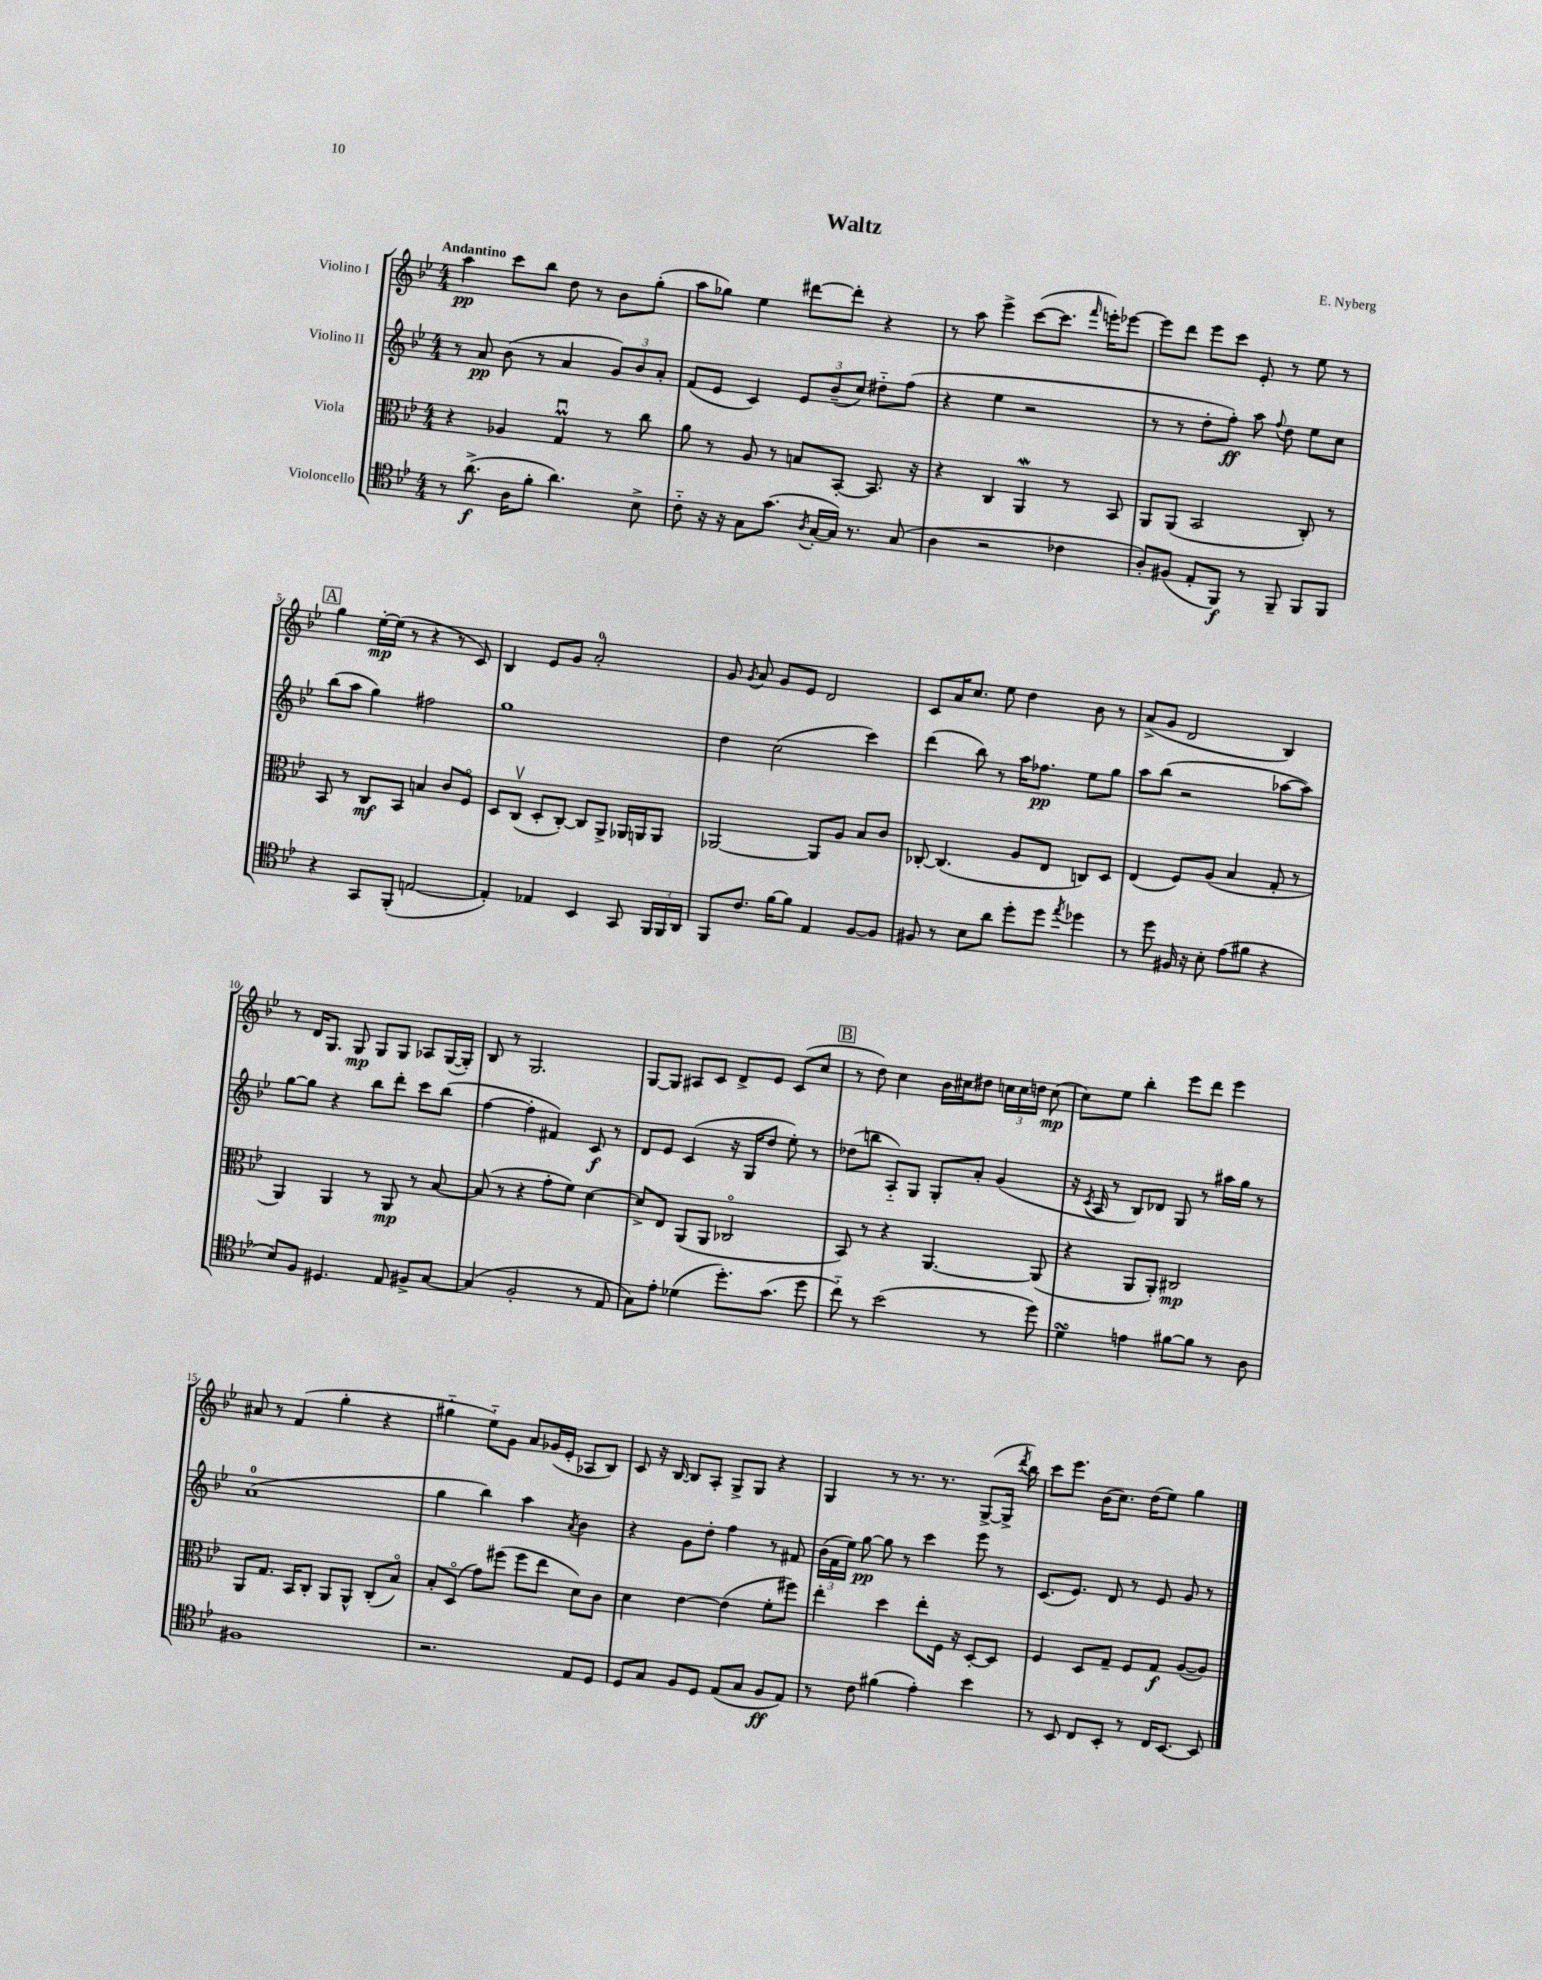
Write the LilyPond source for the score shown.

\header { title = "Waltz" composer = "E. Nyberg" }
<<
\new StaffGroup <<
\new Staff = "s0" \with { instrumentName = "Violino I" } {
    \clef treble \key bes \major \numericTimeSignature \time 4/4 \tempo "Andantino"
    \autoBeamOff a''4\pp c'''8[ bes''8] d''8 r8 bes'8[ g''8]-.( |
    a''8[ ges''8]) ees''4 dis'''8[~ dis'''8]-. r4 |
    r8 a''8 ees'''4-> c'''8[~( c'''8.] \grace { f'''16 } e'''16[-.) ees'''8]~ |
    ees'''8[ d'''8] ees'''8[ c'''8] ees'8-. r8 ees''8 r8 |
    \mark \markup { \box "A" } g''4 ees''16[~-.\mp ees''16]( r8 r4 r8 c'8) |
    bes4 ees'8[ g'8] a'2-0-. |
    g'8 \acciaccatura { g'8 } a'8 g'8[ ees'8] d'2 |
    c'8[ a'16 c''8.] ees''8 d''4 bes'8 r8 |
    a'8[->( g'8] d'2 bes4) |
    r8 d'16[ g8.] g8\mp g8[ g8] aes8[ g16~( g16]-.) |
    bes8 r8 g2. |
    g8[~ g8] ais8[ c'8] d'8[-> ees'8] c'8[( c''8] |
    \mark \markup { \box "B" } r8 d''8) c''4 bes'16[ cis''16 dis''8] \tuplet 3/2 { c''16[ c''16 d''16] } c''8\mp( |
    c''8[) ees''8] bes''4-. ees'''8[ d'''8] ees'''4 |
    ais'8 r8 f'4( g''4-. r4 |
    gis''4-_ ees''8[-_) g'8] a'8[ ges'16( ees'16]-. aes8[ bes8]) |
    c'8 r16 bes16~ bes8[ a8]-. g8[-> g8] r4 |
    g4 r8 r8. r8. g8[~->( g16]-> \acciaccatura { d'''8 } bes''16) |
    c'''8[ ees'''8.] bes'16[( c''8.]) d''16[( ees''8]) g''4 \bar "|." |
}
\new Staff = "s1" \with { instrumentName = "Violino II" } {
    \clef treble \key bes \major \numericTimeSignature \time 4/4
    \autoBeamOff r8 a'8\pp bes'8( r8 a'4 \tuplet 3/2 { g'8[) bes'8 a'8]-. } |
    f'8[( ees'8] c'4) \tuplet 3/2 { ees'8[ bes'8--( c''8]) } dis''8[-_ f''8]( |
    r4 ees''4 r2 |
    r8 r8 d''8[-. f''8]-.\ff) a''8 \appoggiatura { f''8 } d''8 ees''8[ c''8] |
    \mark \markup { \box "A" } bes''8[( a''8] g''4) fis''2 |
    g''1 |
    d''4 c''2( c'''4) |
    d'''4( bes''8) r8 a''16[ fes''8.]\pp ees''8[ g''8] |
    a''8[ bes''8]( r2 aes''8[~ aes''8]) |
    g''8[~ g''8] r4 bes''8[ d'''8]-. c'''8[ bes''8]( |
    f''4~ f''4-. fis'4) c'8\f r8 |
    d'8[ ees'8] c'4( r16 g16[ d''8] ees''8-.) r8 |
    \mark \markup { \box "B" } des''8[( b''8] a8[-_) g8] g8[-. a'8]-. g'4( |
    r16 \acciaccatura { c'8 } a16 r8 bes8[) des'8] g8 r8 ais''16[ g''16] r8 |
    a'1-0( |
    g''4 bes''4) a''4 \acciaccatura { a'8 } bes'4 |
    r4 g'8[ d''8]-. f''4 r8 fis'8 |
    \tuplet 3/2 { bes'16[( f'16 ees''16]) } g''8~\pp g''8 r8 c'''4 ees'''8 r8 |
    c'8.[( ees'8.]) d'8 r8 ees'8 g'8 r8 \bar "|." |
}
\new Staff = "s2" \with { instrumentName = "Viola" } {
    \clef alto \key bes \major \numericTimeSignature \time 4/4
    \autoBeamOff r4 aes4 g4\downbow\prall r8 c''8 |
    a'8 r8 a8 r8 b8[ bes,8]~-. bes,8. r16 |
    r4 c4 a,4\mordent r8 bes,8 |
    a,8[ a,8]( bes,2 c8-.) r8 |
    \mark \markup { \box "A" } bes,8 r8 c8[\mf bes,8] b4 c'8[ f8]\flageolet |
    d8[ c8]\upbow( d8[-. c8]~-.) c8[ a,8]-> aes,16[ a,16 a,8] |
    aes,2~ aes,8[ a8] bes8[ c'8] |
    ces8~-. ces4.( a8[ ees8] c8[) d8] |
    ees4( f8[) a8]( bes4 g8-. r8 |
    a,4) a,4 r8 a,8\mp r8 bes8~ |
    bes8( r8 r4 g'8[-. f'8]) d'4~ |
    d'8[-> ees8] a,8[( a,8] ces2\flageolet |
    \mark \markup { \box "B" } bes,8) r8 r4 a,4.~ a,8( |
    r4 a,8[ a,8]-.) cis2\mp |
    a,8[ g8.] bes,16[ c8]-. a,8[ a,8]-^ c8[-.( bes8]\flageolet) |
    bes8[-. d8]\flageolet( g'8[) fis''8]( fis''8[ ees''8] d'8[) c'8] |
    d'4 ees'4~ ees'4( f'8[-. fis''8]) |
    ees''4-. d''4 ees''8[-. f16] r16 d8[~-. d8] |
    f4 d8[ g8]-- f8[ g8]\f a8[~( a8]) \bar "|." |
}
\new Staff = "s3" \with { instrumentName = "Violoncello" } {
    \clef tenor \key bes \major \numericTimeSignature \time 4/4
    \autoBeamOff r8 a'8.->\f( a16[ f'8]-. a'4.) bes8-> |
    c'8-_ r16 r16 g8[ g'8.]( \acciaccatura { a8 } g16[~-. g16]) r8. g8( |
    a4 r2 ces'4 |
    a8[-.) fis8]( ees8[-. f,8]\f) r8 f,8-- f,8[ f,8] |
    \mark \markup { \box "A" } r4 g,8[ f,8]-.( e2~ |
    e4-.) ees4 bes,4 g,8 \tuplet 3/2 { f,16[ f,16 a,16] } |
    f,8[ c'8.] f'16[~ f'8] ees4 f8[~ f8] |
    fis8 r8 bes8[ a'8] d''8[-. d''8] \acciaccatura { ees''8 } des''4 |
    r8 d''8 fis16 r16 bes8-. ees'8[( fis'8] r4 |
    bes8[) f8] dis4. ees8 fis8[-> g8]~ |
    g4( f2-. r8 ees8 |
    g8[) ees'8]-. des'4( d''8.[-.) g'8.]( d''8 |
    \mark \markup { \box "B" } c''8-_) r8 bes'2( r8 d''8) |
    d'4\turn e'4 fis'8[~ fis'8] r8 a8 |
    fis1 |
    r2. ees8[ d8] |
    d8[ g8] f8[ d8] ees8[( g8] f8[\ff ees8]) |
    r8 c'8 fis'4( ees'4-.) bes'4 |
    r8 bes,8 c8[ bes,8]-. r8 c16[ bes,8.]~ bes,8 \bar "|." |
}
>>
>>
